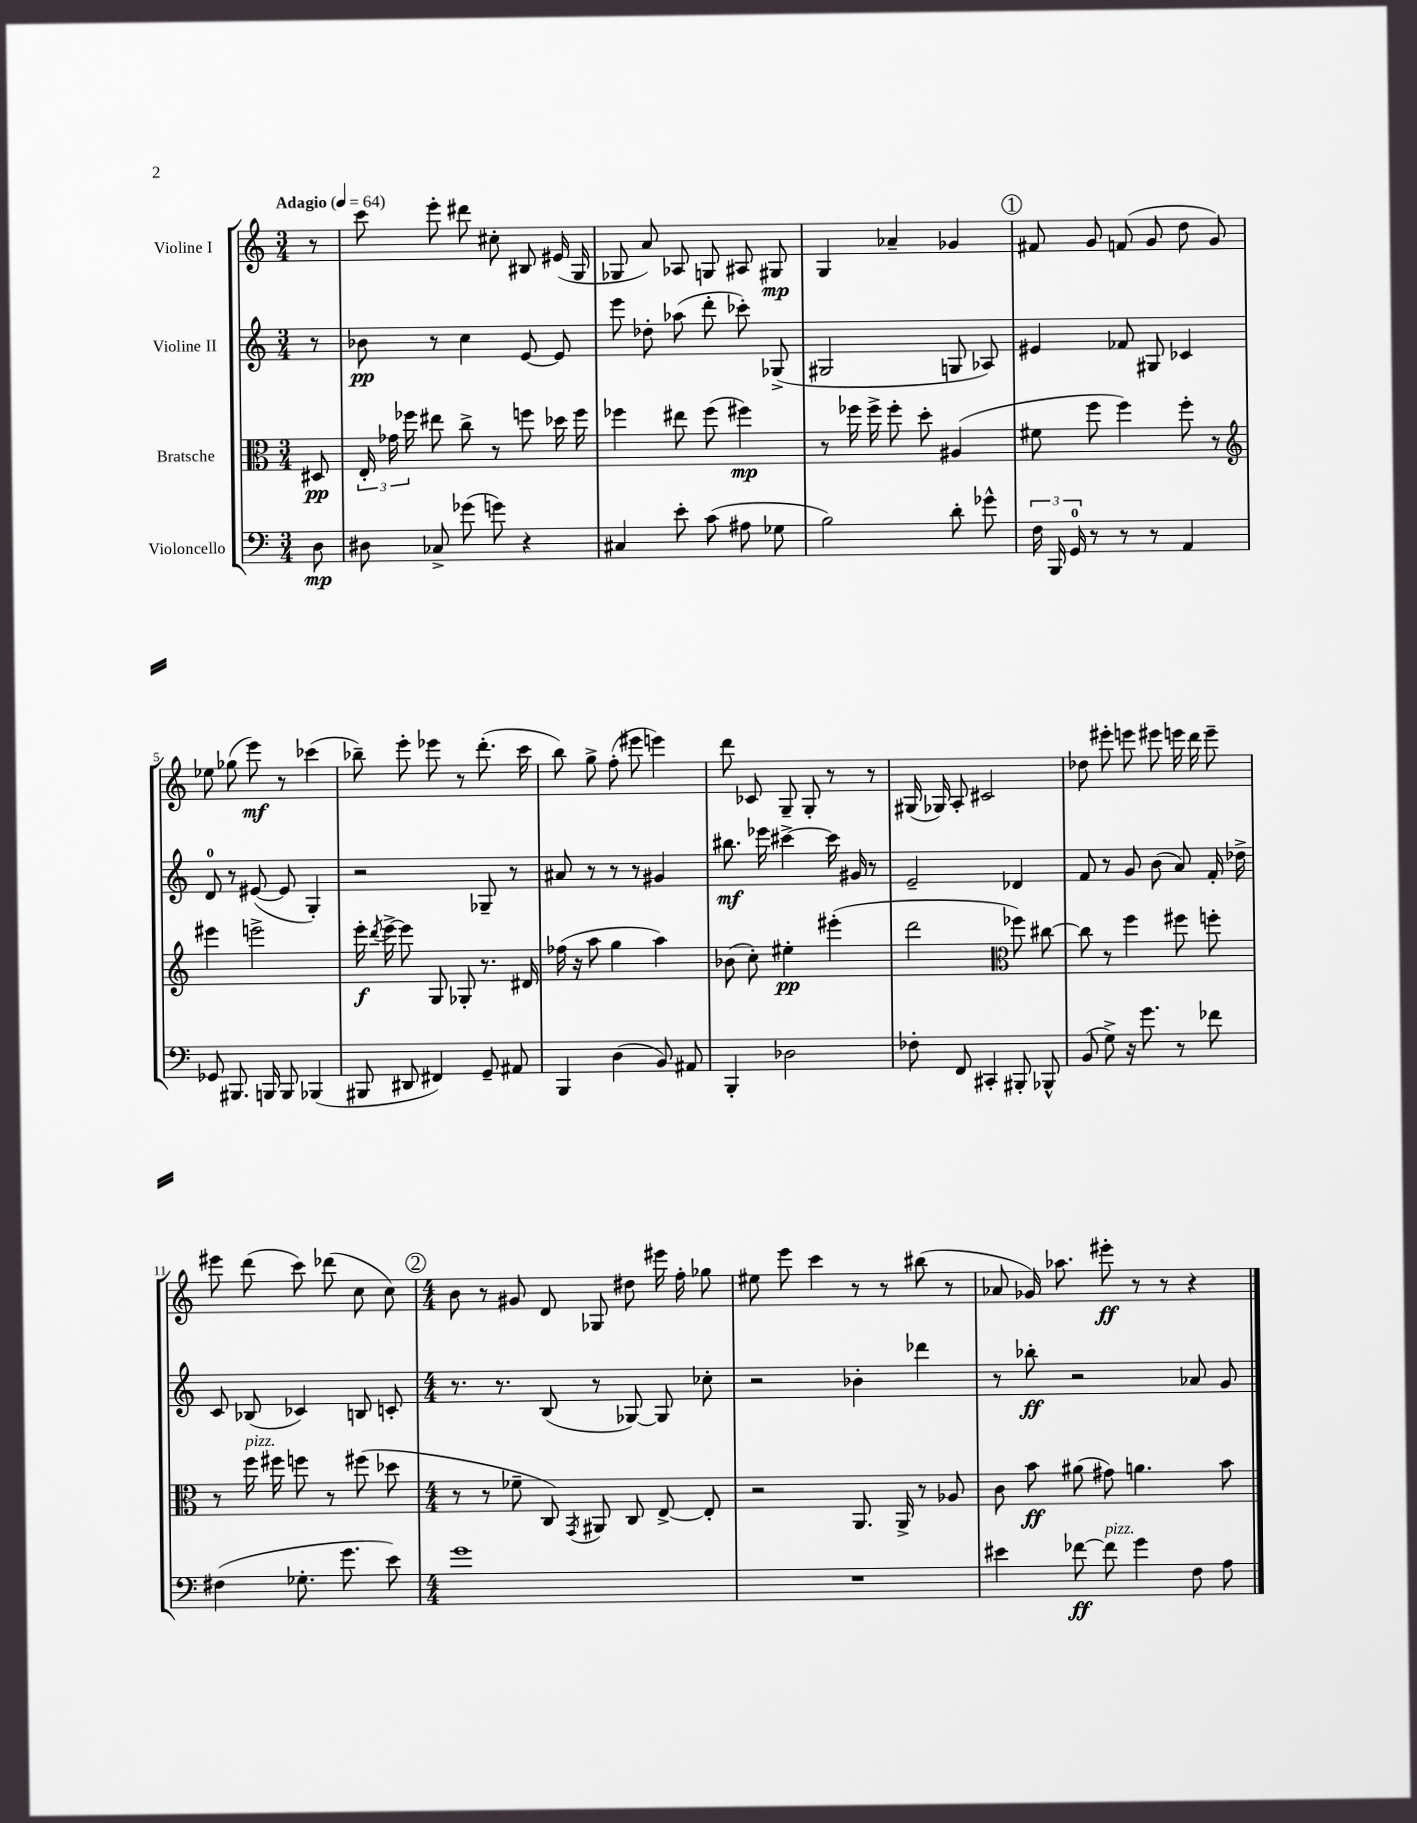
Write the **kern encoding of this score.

**kern	**kern	**kern	**kern
*staff4	*staff3	*staff2	*staff1
*clefF4	*clefC3	*clefG2	*clefG2
*k[]	*k[]	*k[]	*k[]
*M3/4	*M3/4	*M3/4	*M3/4
*MM64	*MM64	*MM64	*MM64
8D\	8D#/	8r	8r
=	=	=	=
8D#\	24E'/	8b-\	8ccc\
.	24g-\	.	.
.	24ff-\	.	.
8C-^/	8ee#\	8r	8eee'\
(8g-\	8cc^\	4cc\	8ddd#\
8g\)	8r	.	8cc#'\
4r	8ff\	[8e/	8B#/
.	16dd-\	8e/]	(16e#/
.	16ff\	.	16G/
=	=	=	=
4C#/	4ff-\	8eee\	8G-/
.	.	8dd-'\	8a/)
8e'\	8ee#\	(8aa-\	8A-/
(8c\	(8ff-\	8ddd'\	8G/
8A#\	4ff#\)	8ccc-'\)	8A#/
8G-\	.	(8G-^/	8G#/
=	=	=	=
2B\)	8r	2G#/	4G/
.	16ff-\	.	.
.	16ff-^\	.	.
.	8ff-'\	.	4a-~/
.	8dd'\	.	.
8d'\	(4A#/	8G/	4g-/
8g-^^\	.	8A-/)	.
=	=	=	=
24F\	8f#\	4e#/	8f#/
24BBB/	.	.	.
24GG/	.	.	.
8r	8ff\	.	8g/
8r	4ff\)	8f-/	(8f/
8r	.	8G#/	8g/
4AA/	8ff'\	4c-/	8dd\
.	8r	.	8g/)
=	=	=	=
*	*clefG2	*	*
8GG-/	4eee#\	8d/	8ee-\
8.BBB#/	.	8r	(8gg-\
.	2eee^\	([8e#/	8eee\)
16BBB/	.	.	.
8BBB/	.	8e#/]	8r
(4BBB-/	.	4G'/)	(4ccc-\
=	=	=	=
8BBB#/	16eee'\	2r	8bb-~\)
.	8qddd/	.	.
.	[16eee^\	.	.
8DD#/	8eee\]	.	8eee'\
4FF#/)	8G/	.	8eee-\
.	8G-'/	.	8r
8GG~/	8.r	8G-~/	(8.ddd'\
8AA#/	.	8r	.
.	16d#/	.	16ccc\
=	=	=	=
4BBB/	(16ff-\	8a#/	8bb\)
.	16r	.	.
.	8aa\	8r	8gg^\
(4D\	4gg\	8r	(8ff'\
.	.	8r	8eee#\
8BB/)	4aa\)	4g#/	4eee\)
8AA#/	.	.	.
=	=	=	=
4BBB'/	(8b-\	8.bb#\	8ddd\
.	8cc'\)	.	8c-/
.	.	16eee-\	.
2D-\	4ee#'\	[4ccc#^\	8G~/
.	.	.	8G'/
.	(4eee#'\	16ccc#\]	8r
.	.	16g#/	.
.	.	8r	8r
=	=	=	=
8F-'\	2ddd\	2e~/	(16G#/
.	.	.	16G-/)
8FF/	.	.	8A'/
4CC#'/	.	.	2c#/
*	*clefC3	*	*
8BBB#'/	8ff-\)	4d-/	.
8BBB-^^/	[8cc#\	.	.
=	=	=	=
(8BB/	8cc#\]	8f/	8dd-\
8G^\)	8r	8r	8eee#'\
16r	4ff\	8g/	8eee\
8.g\	.	.	.
.	.	(8b\	8eee#\
8r	8ff#\	8a/)	16eee\
.	.	.	16ddd\
8f-\	8ff'\	16f'/	8eee~\
.	.	16dd-^\	.
=	=	=	=
(4F#\	8r	8c/	8eee#\
.	16ff\	(8B-/	(8ddd\
.	16ff#\	.	.
8.G-'\	8ff\	4c-/)	8ccc\)
.	8r	.	(8ddd-\
8.g\	.	.	.
.	(8ff#\	8B/	8cc\
8e\)	8dd-\	8c'/	8cc\)
=	=	=	=
*M4/4	*M4/4	*M4/4	*M4/4
1g	8r	8.r	8b\
.	8r	.	8r
.	.	8.r	.
.	8f-~\	.	8g#/
.	8C/)	(8B/	8d/
.	8qGG/	.	.
.	8AA#/	8r	8G-/
.	8C/	[8G-/)	8dd#\
.	[8E^/	8G-/]	16eee#\
.	.	.	16ff'\
.	8E'/]	8cc-'\	8gg-\
=	=	=	=
1r	2r	2r	8ee#\
.	.	.	8eee\
.	.	.	4ccc\
.	8.AA/	4b-'\	8r
.	.	.	8r
.	16AA^/	.	.
.	8r	4ddd-\	(8bb#\
.	8A-/	.	8r
=	=	=	=
4e#\	8c\	8r	8a-/
.	8b\	8bb-'\	16g-/)
.	.	.	8.aa-\
[8f-\	(8a#\	2r	.
8f-\]	8g#\)	.	8eee#'\
4g\	4.a\	.	8r
.	.	.	8r
8F\	.	8a-/	4r
8A\	8b\	8g/	.
==	==	==	==
*-	*-	*-	*-
